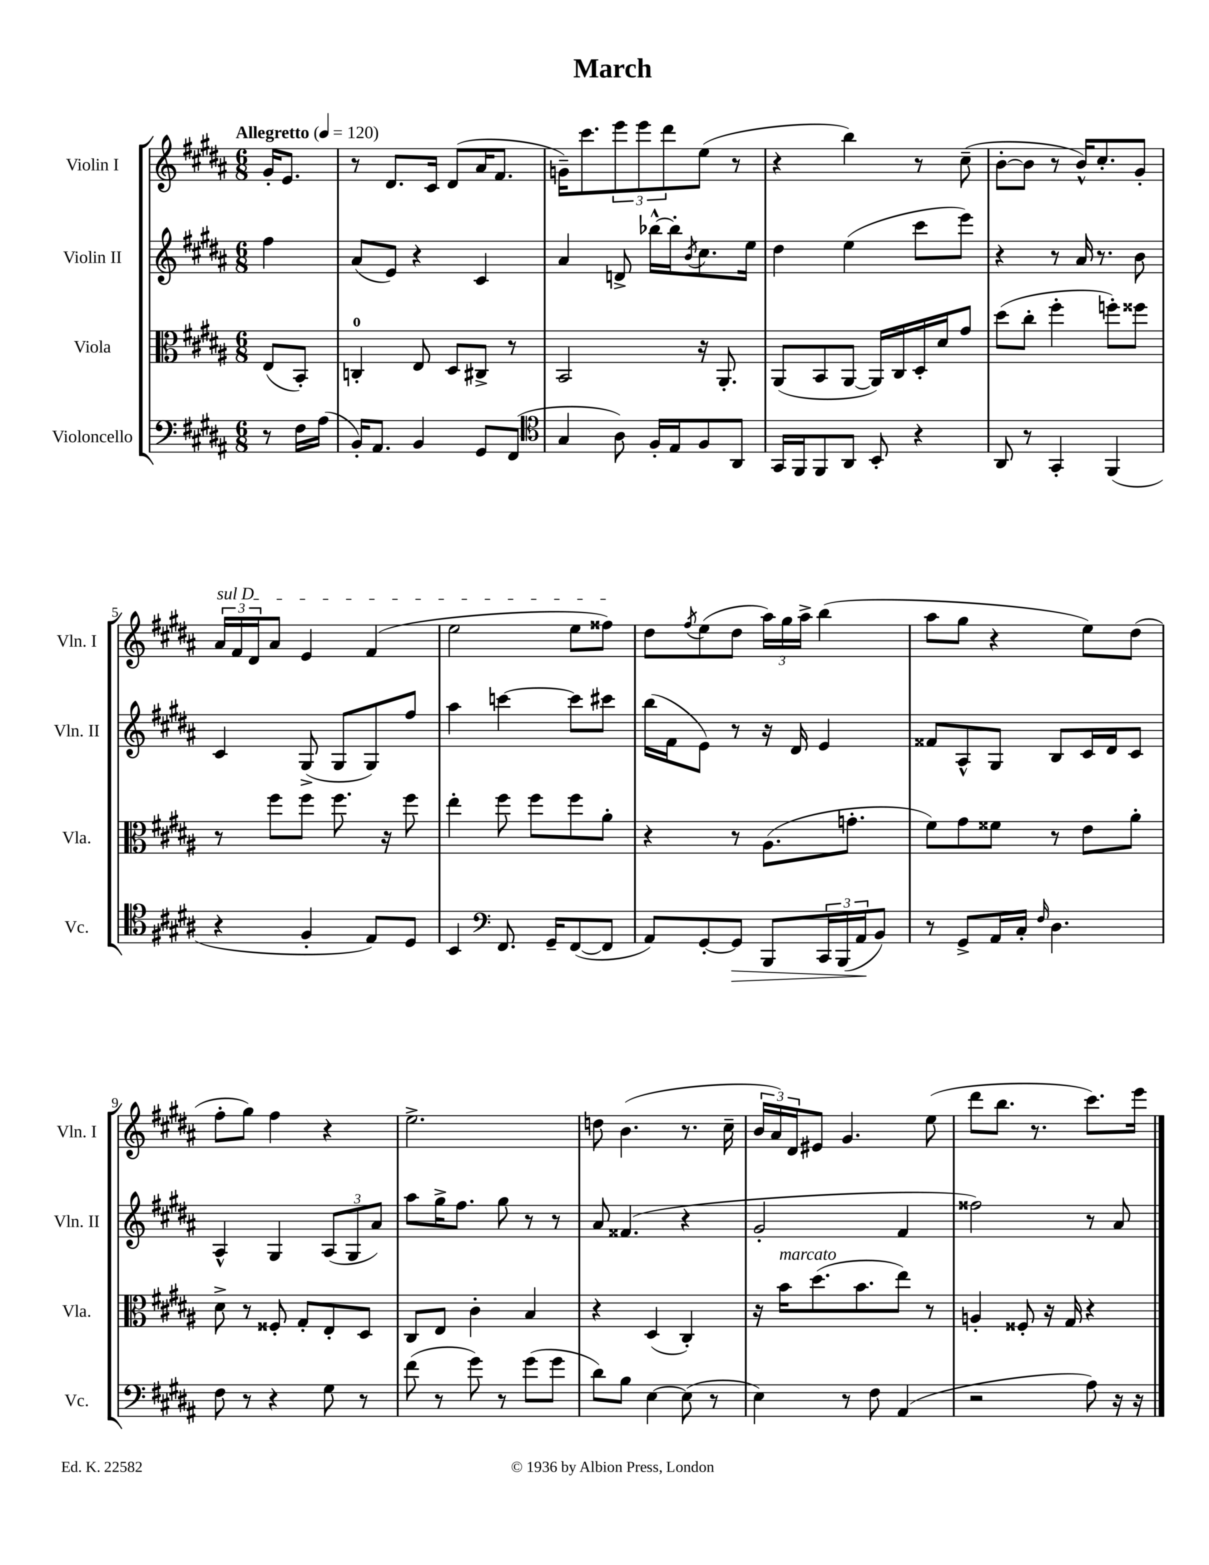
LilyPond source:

\header { title = "March" }
<<
\new StaffGroup <<
\new Staff = "s0" \with { instrumentName = "Violin I" shortInstrumentName = "Vln. I" } {
    \clef treble \key b \major \numericTimeSignature \time 6/8 \partial 4 \tempo "Allegretto" 4 = 120
    gis'16-. e'8. |
    r8 dis'8. cis'16 dis'8( ais'16 fis'8. |
    g'16--) cis'''8. \tuplet 3/2 { e'''8 e'''8 dis'''8 } e''8( r8 |
    r4 b''4) r8 cis''8--( |
    b'8~-. b'8 r8 b'16-^) cis''8.-. gis'8-. |
    \tuplet 3/2 { \once \override TextSpanner.bound-details.left.text = \markup { \italic "sul D" } ais'16\startTextSpan fis'16 dis'16 } ais'8 e'4 fis'4( |
    e''2 e''8 fisis''8\stopTextSpan) |
    dis''8 \acciaccatura { fis''8 } e''8( dis''8 \tuplet 3/2 { ais''16) gis''16 ais''16-> } b''4( |
    ais''8 gis''8 r4 e''8) dis''8( |
    fis''8-. gis''8) fis''4 r4 |
    e''2.-> |
    d''8 b'4.( r8. cis''16-- |
    \tuplet 3/2 { b'16 ais'16) dis'16 } eis'8 gis'4. e''8( |
    dis'''8 b''8. r8. cis'''8.) e'''16 \bar "|." |
}
\new Staff = "s1" \with { instrumentName = "Violin II" shortInstrumentName = "Vln. II" } {
    \clef treble \key b \major \numericTimeSignature \time 6/8 \partial 4
    fis''4 |
    ais'8( e'8) r4 cis'4 |
    ais'4 d'8-> bes''16~-^ bes''16-. \acciaccatura { b'8 } cis''8. e''16 |
    dis''4 e''4( cis'''8 e'''8) |
    r4 r8 ais'16 r8. b'8 |
    cis'4 gis8->( gis8 gis8) fis''8 |
    ais''4 c'''4~ c'''8 cis'''8 |
    b''16( fis'16 e'8) r8 r16 dis'16 e'4 |
    fisis'8 ais8-^ gis8 b8 cis'16 dis'16 cis'8 |
    ais4-^ gis4 \tuplet 3/2 { ais8( gis8 ais'8) } |
    ais''8 gis''16-> fis''8. gis''8 r8 r8 |
    ais'8 fisis'4.( r4 |
    gis'2-. fis'4 |
    fisis''2) r8 ais'8 \bar "|." |
}
\new Staff = "s2" \with { instrumentName = "Viola" shortInstrumentName = "Vla." } {
    \clef alto \key b \major \numericTimeSignature \time 6/8 \partial 4
    e8( b,8-.) |
    c4-0-. e8 dis8 cis8-> r8 |
    b,2 r16 ais,8.-. |
    ais,8( b,8 ais,8~ ais,16) cis16 dis16-. dis'16 gis'8 |
    dis''8( cis''8-. fis''4-. f''8-.) fisis''8 |
    r8 fis''8 fis''8 fis''8. r16 fis''8 |
    e''4-. fis''8 fis''8 fis''8 ais'8-. |
    r4 r8 ais8.( g'8.-. |
    fis'8) gis'8 fisis'8 r8 e'8 ais'8-. |
    dis'8-> r8 fisis8-. gis8-. e8-. dis8 |
    cis8 e8 cis'4-. b4 |
    r4 dis4( cis4-.) |
    r16 b'16^\markup { \italic "marcato" } dis''8.( b'8. e''8) r8 |
    a4-. fisis8-. r16 gis16 r4 \bar "|." |
}
\new Staff = "s3" \with { instrumentName = "Violoncello" shortInstrumentName = "Vc." } {
    \clef bass \key b \major \numericTimeSignature \time 6/8 \partial 4
    r8 fis16 ais16( |
    b,16-.) ais,8. b,4 gis,8 fis,8( |
    \clef tenor gis4 ais8) fis16-. e16 fis8 ais,8 |
    gis,16 fis,16 fis,8 ais,8 b,8-. r4 |
    ais,8 r8 gis,4-. fis,4( |
    r4 fis4-. e8) dis8 |
    b,4 \clef bass fis,8. gis,16-- fis,8~( fis,8 |
    ais,8) gis,8~-. gis,8\> b,,8 \tuplet 3/2 { cis,16 b,,16( ais,16\! } b,8) |
    r8 gis,8-> ais,16 cis16-. \grace { fis16 } dis4. |
    fis8 r8 r4 gis8 r8 |
    fis'8( r8 gis'8) r8 gis'8( gis'8 |
    dis'8) b8 e4~ e8( r8 |
    e4) r8 fis8 ais,4( |
    r2 ais8) r16 r16 \bar "|." |
}
>>
>>
